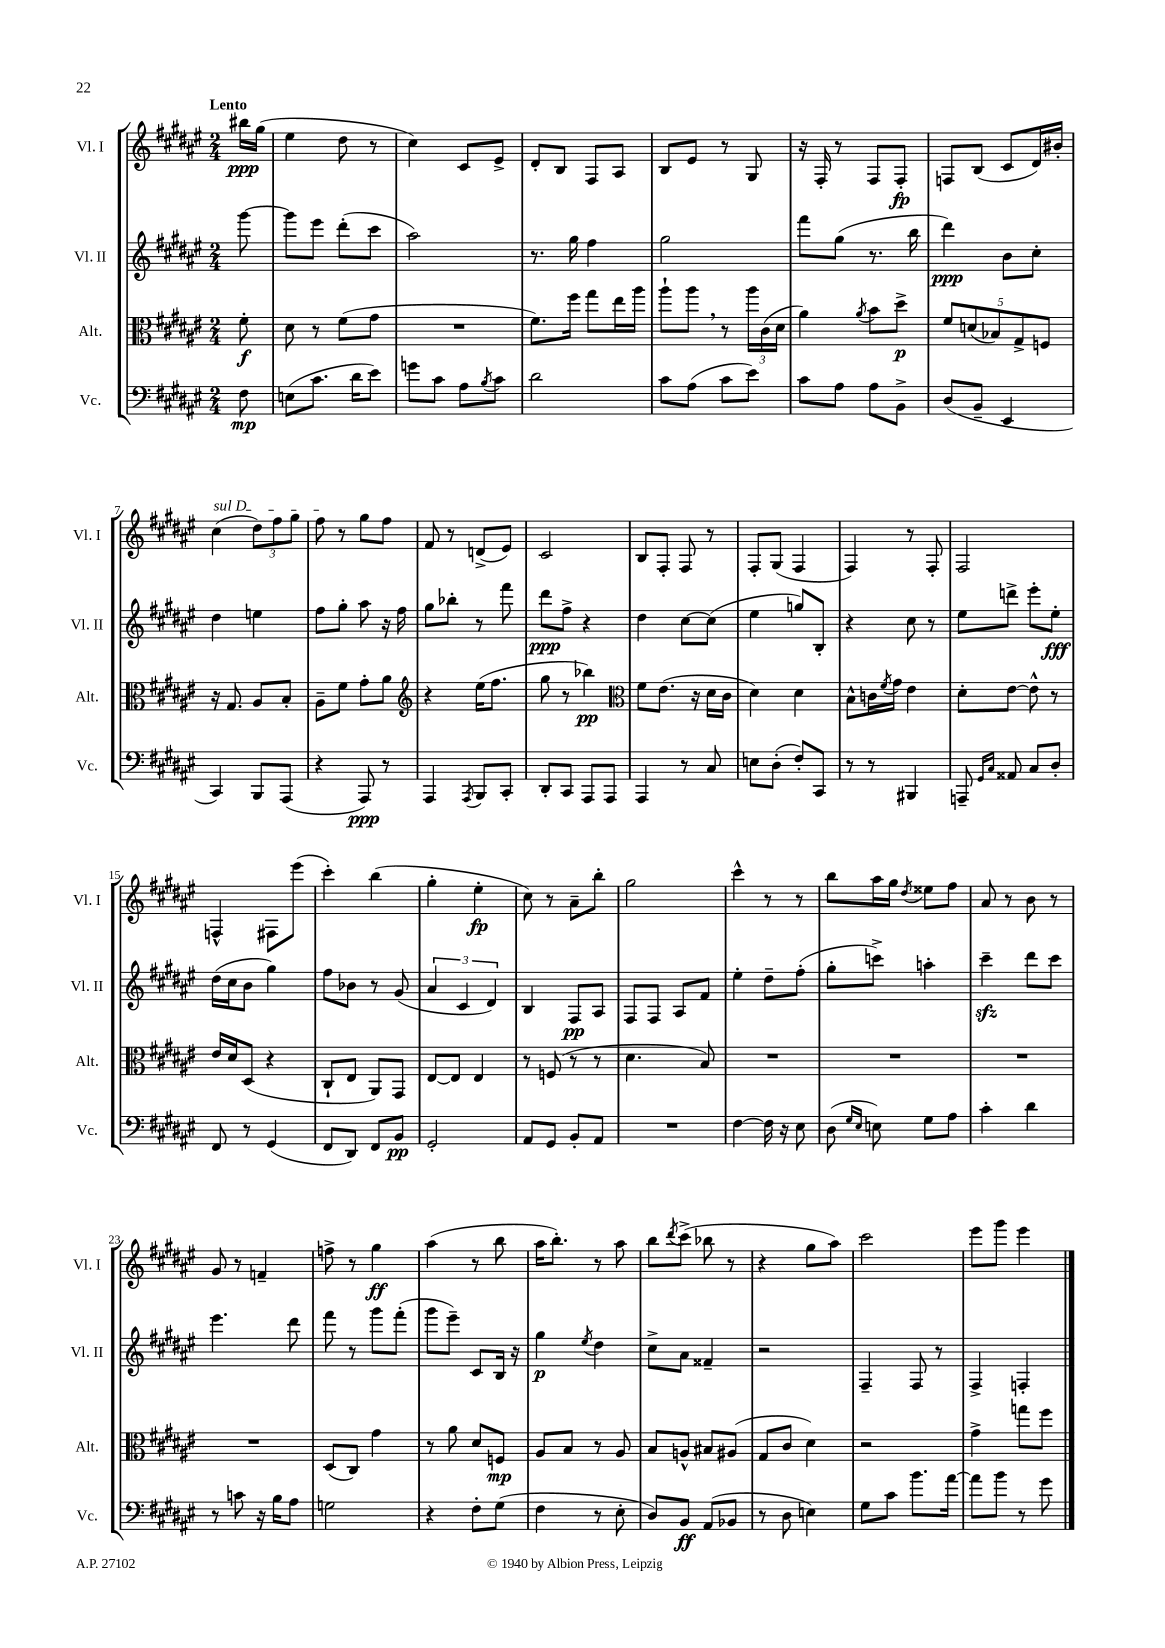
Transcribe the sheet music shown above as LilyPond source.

<<
\new StaffGroup <<
\new Staff = "s0" \with { instrumentName = "Vl. I" shortInstrumentName = "Vl. I" } {
    \clef treble \key fis \major \numericTimeSignature \time 2/4 \partial 8 \tempo "Lento"
    bis''16\ppp gis''16( |
    eis''4 dis''8 r8 |
    cis''4) cis'8 eis'8-> |
    dis'8-. b8 fis8 ais8 |
    b8 eis'8 r8 gis8 |
    r16 fis16-. r8 fis8 fis8-.\fp |
    f8 b8( cis'8 dis'16) bis'16-. |
    \once \override TextSpanner.bound-details.left.text = \markup { \italic "sul D" } cis''4\startTextSpan( \tuplet 3/2 { dis''8) fis''8 gis''8 } |
    fis''8\stopTextSpan r8 gis''8 fis''8 |
    fis'8 r8 d'8->( eis'8) |
    cis'2 |
    b8 fis8-. fis8 r8 |
    fis8-. gis8( fis4 |
    fis4) r8 fis8-. |
    fis2 |
    f4-^ fis8 eis'''8( |
    cis'''4-.) b''4( |
    gis''4-. eis''4-.\fp |
    cis''8) r8 ais'8-- b''8-. |
    gis''2 |
    cis'''4-^ r8 r8 |
    b''8 ais''16 gis''16 \acciaccatura { dis''8 } eisis''8 fis''8 |
    ais'8 r8 b'8 r8 |
    gis'8 r8 f'4-- |
    f''8-> r8 gis''4\ff |
    ais''4( r8 b''8 |
    ais''16 b''8.-.) r8 ais''8 |
    b''8 \acciaccatura { dis'''8 } cis'''8->( bes''8 r8 |
    r4 gis''8 ais''8) |
    cis'''2 |
    eis'''8 gis'''8 eis'''4 \bar "|." |
}
\new Staff = "s1" \with { instrumentName = "Vl. II" shortInstrumentName = "Vl. II" } {
    \clef treble \key fis \major \numericTimeSignature \time 2/4 \partial 8
    gis'''8~ |
    gis'''8 eis'''8 dis'''8-.( cis'''8 |
    ais''2) |
    r8. gis''16 fis''4 |
    gis''2 |
    fis'''8 gis''8( r8. b''16 |
    dis'''4\ppp) b'8 cis''8-. |
    dis''4 e''4 |
    fis''8 gis''8-. ais''8 r16 fis''16 |
    gis''8 bes''8-. r8 fis'''8 |
    dis'''8\ppp fis''8-> r4 |
    dis''4 cis''8~ cis''8( |
    eis''4 g''8) b8-. |
    r4 cis''8 r8 |
    eis''8 d'''8-> eis'''8-. eis''8-.\fff |
    dis''16( cis''16 b'8 gis''4) |
    fis''8 bes'8 r8 gis'8( |
    \tuplet 3/2 { ais'4 cis'4 dis'4) } |
    b4 fis8\pp ais8 |
    fis8 fis8 ais8 fis'8 |
    eis''4-. dis''8-- fis''8-.( |
    gis''8-. c'''8->) a''4-. |
    cis'''4--\sfz dis'''8 cis'''8 |
    eis'''4. dis'''8 |
    fis'''8 r8 gis'''8 fis'''8-.( |
    gis'''8 eis'''8--) cis'8 b16 r16 |
    gis''4\p \acciaccatura { eis''8 } dis''4 |
    cis''8-> ais'8 fisis'4-- |
    r2 |
    fis4-- fis8 r8 |
    fis4-> f4-. \bar "|." |
}
\new Staff = "s2" \with { instrumentName = "Alt." shortInstrumentName = "Alt." } {
    \clef alto \key fis \major \numericTimeSignature \time 2/4 \partial 8
    fis'8-.\f |
    dis'8 r8 fis'8( gis'8 |
    R2 |
    fis'8.) fis''16 gis''8 eis''16 ais''16 |
    ais''8-! ais''8 \breathe r8 \tuplet 3/2 { ais''16 cis'16( dis'16 } |
    ais'4) \acciaccatura { ais'8 } b'8 dis''8->\p |
    \tuplet 5/4 { fis'8 d'8( bes8) gis8-> f8 } |
    r16 gis8. ais8 b8-. |
    ais8-- fis'8 gis'8-. ais'8 |
    \clef treble r4 eis''16( fis''8. |
    gis''8 r8 bes''4\pp) |
    \clef alto fis'8 eis'8.( r16 dis'16 cis'16 |
    dis'4) dis'4 |
    b8-^ c'16 \acciaccatura { fis'8 } gis'16 eis'4 |
    dis'8-. eis'8~ eis'8-^ r8 |
    eis'16 dis'16 dis8( r4 |
    cis8-! eis8 ais,8) gis,8 |
    eis8~ eis8 eis4 |
    r8 f8( r8 r8 |
    dis'4. b8) |
    R2 |
    R2 |
    R2 |
    R2 |
    dis8( cis8) gis'4 |
    r8 ais'8 dis'8 f8\mp |
    ais8 b8 r8 ais8 |
    b8 a8-^ bis8 ais8( |
    gis8 cis'8 dis'4) |
    r2 |
    gis'4-> g''8 fis''8 \bar "|." |
}
\new Staff = "s3" \with { instrumentName = "Vc." shortInstrumentName = "Vc." } {
    \clef bass \key fis \major \numericTimeSignature \time 2/4 \partial 8
    fis8\mp |
    e8( cis'8. dis'16 eis'8) |
    g'8 cis'8 ais8 \acciaccatura { b8 } cis'8 |
    dis'2 |
    cis'8 ais8( cis'8 eis'8) |
    cis'8 ais8 ais8 b,8-> |
    dis8( b,8-- eis,4 |
    cis,4) b,,8 ais,,8( |
    r4 ais,,8\ppp) r8 |
    ais,,4 \acciaccatura { ais,,8 } b,,8 cis,8-. |
    dis,8-. cis,8 ais,,8 ais,,8 |
    ais,,4 r8 cis8 |
    e8 dis8-.( fis8-.) cis,8 |
    r8 r8 bis,,4 |
    a,,8-- \grace { gis,16 cis16 } aisis,8 cis8 dis8-. |
    fis,8 r8 gis,4( |
    fis,8 dis,8) fis,8 b,8\pp |
    gis,2-. |
    ais,8 gis,8 b,8-. ais,8 |
    R2 |
    fis4~ fis16 r16 eis8 |
    dis8( \grace { gis16 eis16 } e8) gis8 ais8 |
    cis'4-. dis'4 |
    r8 c'8 r16 b16 ais8 |
    g2 |
    r4 fis8-. gis8( |
    fis4 r8 eis8-. |
    dis8) b,8\ff ais,8( bes,8 |
    r8 dis8 e4) |
    gis8 cis'8 b'8. ais'16~ |
    ais'8 b'8 r8 gis'8 \bar "|." |
}
>>
>>
